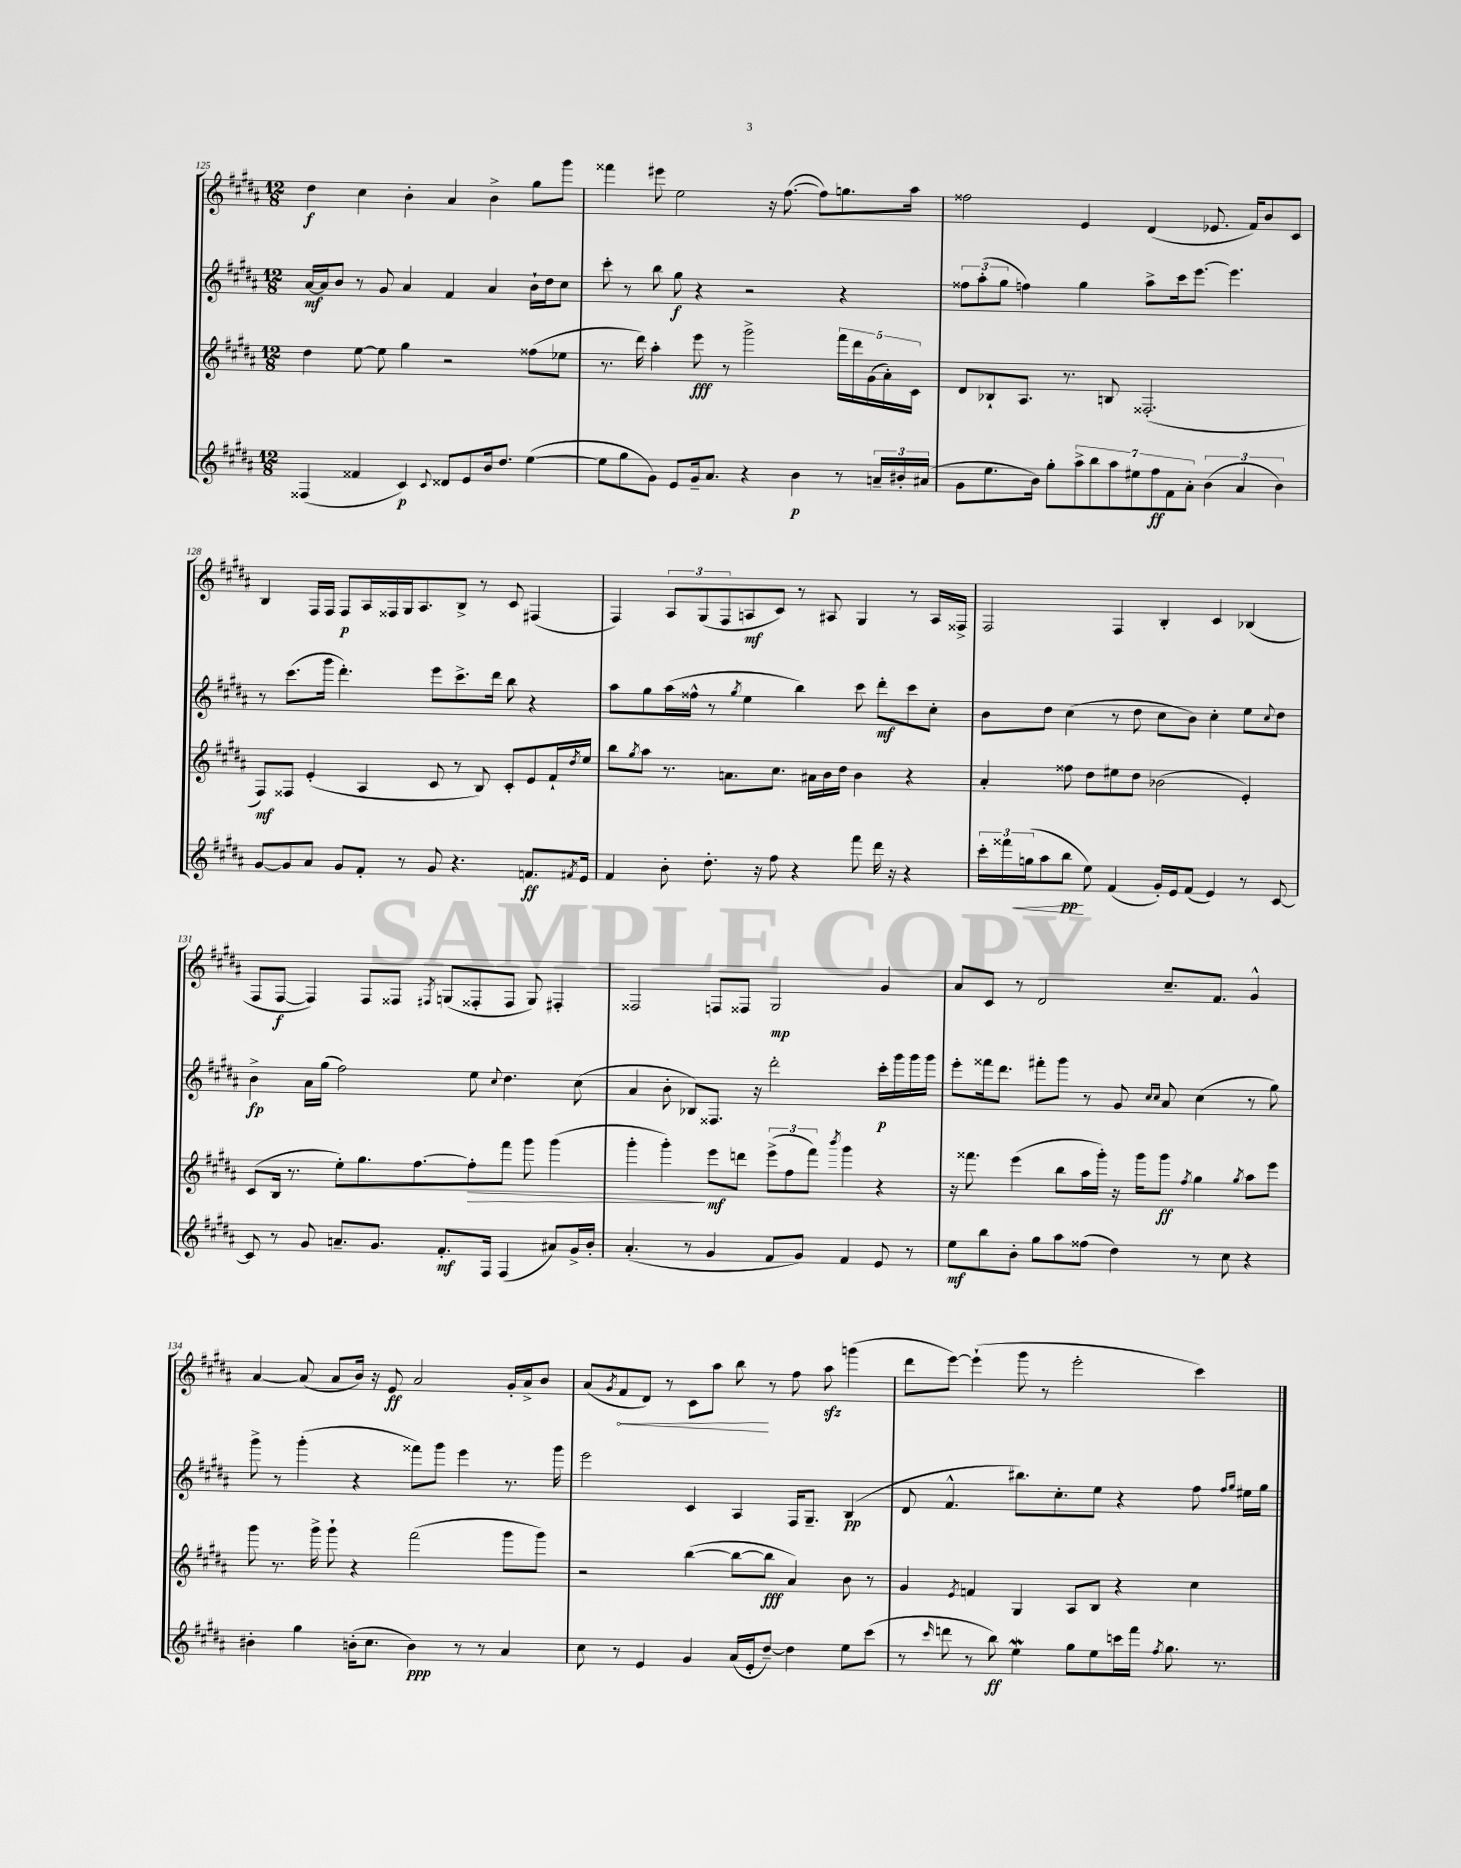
<<
\new StaffGroup <<
\new Staff = "s0" {
    \clef treble \key b \major \numericTimeSignature \time 12/8
    dis''4\f cis''4 b'4-. ais'4 b'4-> gis''8 gis'''8 |
    fisis'''4 eis'''8 e''2 r16 fis''8.~( fis''8) g''8. ais''16 |
    fisis''2 e'4 dis'4( ees'8. fis'16) b'8 cis'8 |
    b4 fis16 fis16 fis8\p ais16 fisis16 gis16 ais8. b8-> r8 cis'8 fis4( |
    fis4) \tuplet 3/2 { ais8 gis8( fis8 } a8\mf cis'8) r8 ais8 gis4 r8 ais16 fisis16-> |
    fis2 fis4 b4-. cis'4 bes4( |
    fis8 fis8~\f fis4) fis8 fisis8 \acciaccatura { fis8 } g8( fisis8-. fisis8 g8) fis4-. |
    fisis2 f8 fisis8 gis2\mp gis'4 |
    ais'8 cis'8 r8 dis'2 cis''8.-- fis'8. gis'4-^ |
    ais'4~ ais'8( ais'8 b'16) r16 e'8\ff ais'2 gis'16-. ais'16-> b'8 |
    ais'8( \acciaccatura { gis'8 } \once \override Hairpin.circled-tip = ##t fis'8\< dis'8) r8 cis'8 ais''8 b''8\! r8 fis''8 ais''8\sfz g'''4( |
    dis'''8 e'''8~) e'''4-!( gis'''8 r8 e'''2-. cis'''4) \bar "|." |
}
\new Staff = "s1" {
    \clef treble \key b \major \numericTimeSignature \time 12/8
    ais'16~\mf ais'16 b'8 r8 gis'8 ais'4 fis'4 ais'4 b'16-! dis''16 cis''8 |
    cis'''8-. r8 b''8 gis''8\f r4 r2 r4 |
    \tuplet 3/2 { fisis''8 ais''8-.( gis''8 } f''4) gis''4 ais''8-> cis'''16 e'''8.~ e'''4. |
    r8 cis'''8.( gis'''16 dis'''4.-.) e'''8 cis'''8.-> dis'''16 b''8 r4 |
    ais''8 gis''8 ais''16( fisis''16-^ r8 \acciaccatura { gis''8 } e''4 b''4) cis'''8 dis'''8-.\mf cis'''8 cis''8-. |
    b'8 dis''8 cis''4( r8 dis''8 cis''8 b'8) cis''4-. e''8 \appoggiatura { cis''8 } dis''8 |
    b'4->\fp ais'16 gis''16( fis''2) e''8 \appoggiatura { cis''8 } dis''4. cis''8( |
    ais'4 b'8-. bes8) fisis8. r16 dis'''2-. cis'''16-.\p gis'''16 gis'''16 gis'''16 |
    e'''8-. fisis'''16 dis'''8. fis'''8-. gis'''8 r8 gis'8 \grace { cis''16 cis''16 } ais'8 cis''4( r8 gis''8) |
    gis'''8-> r8 gis'''4-.( r4 fisis'''8) gis'''8 e'''4 r8. gis'''16 |
    e'''2 cis'4 ais4 fis16 gis8.-- b4\pp( |
    dis'8 fis'4.-^ bis''8.) cis''8.-. e''8 r4 fis''8 \grace { fis''16 gis''16 } eis''16 gis''16 \bar "|." |
}
\new Staff = "s2" {
    \clef treble \key b \major \numericTimeSignature \time 12/8
    dis''4 e''8~ e''8 gis''4 r2 fisis''8( ees''8 |
    r8. dis'''16) ais''4-. e'''8\fff r8 gis'''2-> \tuplet 5/4 { fis'''16 dis'''16 gis'16( ais'16-.) cis'16 } |
    dis'8 bes8-! ais8. r8. b8 fisis2.-.( |
    fis8\mf) fisis8 e'4-.( ais4 cis'8 r8 b8) cis'8-. e'8 fis'16-! \acciaccatura { dis''8 } e''16 |
    b''8 \acciaccatura { gis''8 } ais''8 r8. a'8. cis''8. ais'16 b'16 dis''16 b'4 r4 |
    ais'4-. fisis''8 dis''8 eis''8 dis''8 bes'2( e'4-.) |
    cis'8( b16 r8. e''8-.) gis''8. fis''8.~ fis''8-.\> fis'''8 gis'''8 gis'''4( |
    gis'''4-. gis'''4-.\!) e'''8\mf d'''8 \tuplet 3/2 { e'''8->( fis''8 fis'''8) } \acciaccatura { b'''8 } gis'''4 r4 |
    r16 fisis'''8. e'''4( b''8 ais''16 gis'''16-.) r16 gis'''16 gis'''8\ff \acciaccatura { fis''8 } gis''4 \acciaccatura { gis''8 } ais''8 e'''8 |
    gis'''8 r8. gis'''16-> gis'''8-! r4 fis'''2( gis'''8 gis'''8) |
    r2 b''4~( b''8~ b''8\fff ais'4) b'8 r8 |
    gis'4 \acciaccatura { e'8 } f'4 gis4 ais8 b8 r4 cis''4 \bar "|." |
}
\new Staff = "s3" {
    \clef treble \key b \major \numericTimeSignature \time 12/8
    fisis4( fisis'4 cis'4\p) \appoggiatura { cis'8 } disis'8 e'8 b'16 dis''8. e''4~( |
    e''8 gis''8 gis'8) e'8 gis'16-- ais'8. r4 b'4\p r8 \tuplet 3/2 { a'16-- bis'16-. ais'16( } |
    gis'8 e''8. b'16) gis''8-. \tuplet 7/4 { ais''8-> b''8 ais''8 eis''8 fis''8\ff fis'8 ais'8-. } \tuplet 3/2 { b'4( ais'4 b'4) } |
    gis'8~ gis'8 ais'8 gis'8 fis'8-. r8 gis'8 r4. f'8.\ff \acciaccatura { fis'8 } e'16 |
    fis'4 b'8-. dis''8.-. r16 fis''8 r4 fis'''8 dis'''16 r16 r4 |
    \tuplet 3/2 { cis'''16-. fisis'''16 g''16\<( } ais''8 b''8\pp\! e''8) fis'4( gis'16-.) e'16 fis'8( e'4) r8 cis'8~ |
    cis'8 r8 gis'8 a'8.-- gis'8. fis'8.-.\mf fis16 fis4( ais'8) gis'16-> b'16-. |
    ais'4.-.( r8 gis'4 fis'8 gis'8) fis'4 e'8 r8 |
    e''8\mf b''8 b'8-. gis''8 ais''8 fisis''8( dis''4) r8 cis''8 r4 |
    bis'4-. gis''4 b'16-.( cis''8. b'4\ppp) r8 r8 ais'4 |
    cis''8 r8 e'4 gis'4 ais'16( e'16-. dis''8~--) dis''4 e''8 cis'''8( |
    r8 \grace { cis'''16 } d'''8 r8 b''8\ff) e''4\mordent gis''8 e''8 c'''16 fis'''16 \acciaccatura { fis''8 } gis''8. r8. \bar "|." |
}
>>
>>
\layout { \context { \Score currentBarNumber = #125 } }
